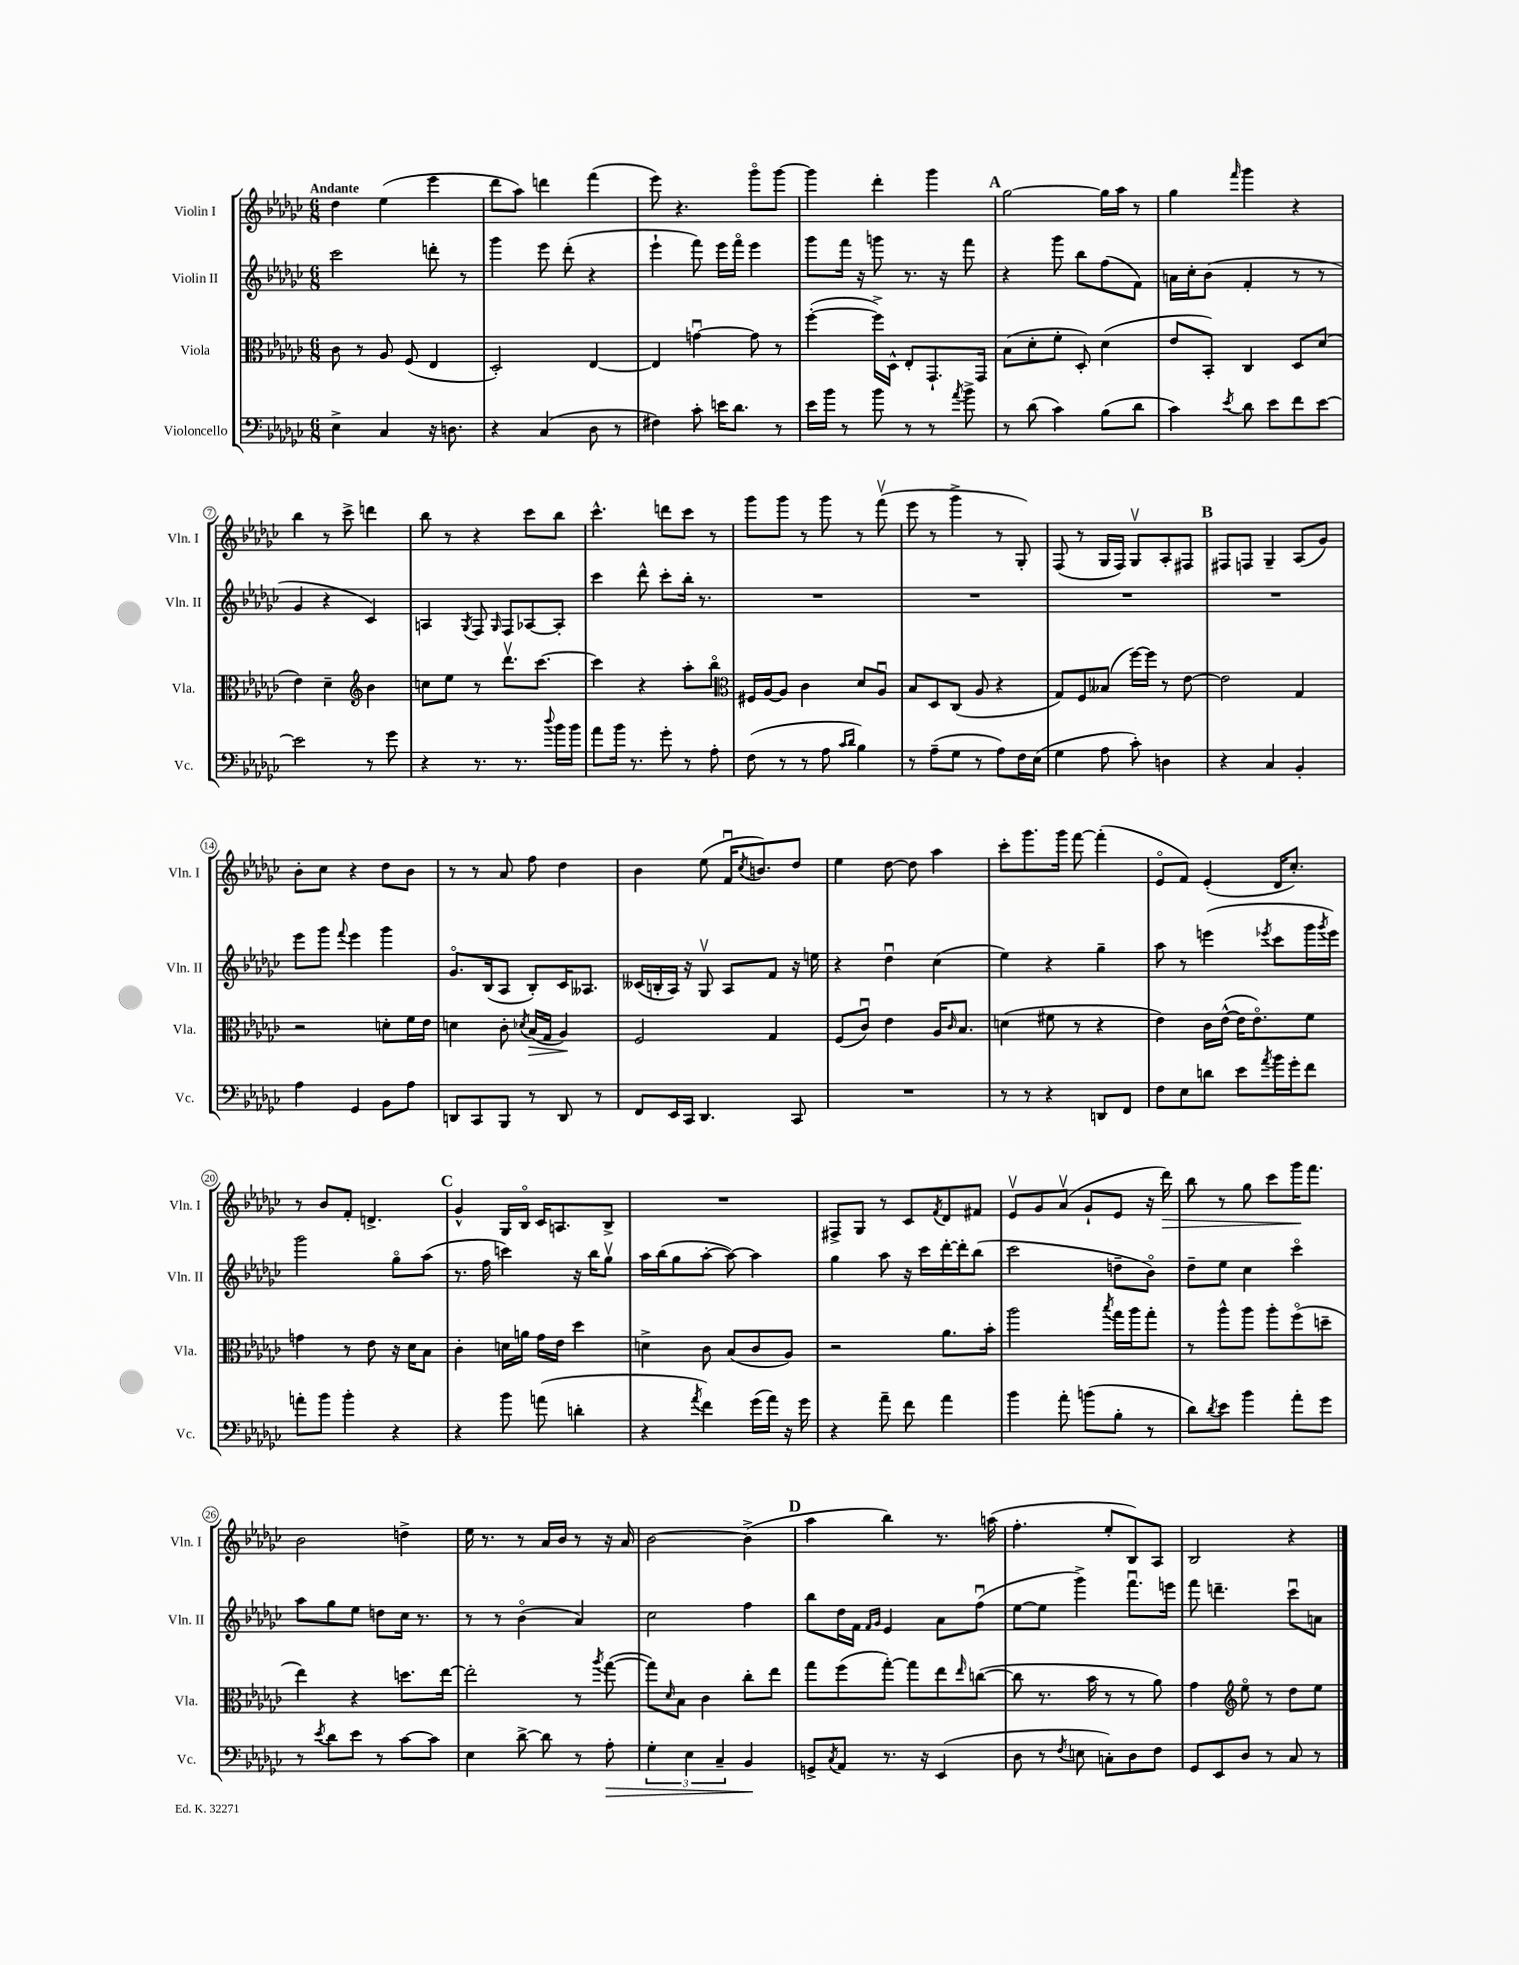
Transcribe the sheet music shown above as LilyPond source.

<<
\new StaffGroup <<
\new Staff = "s0" \with { instrumentName = "Violin I" shortInstrumentName = "Vln. I" } {
    \clef treble \key ges \major \numericTimeSignature \time 6/8 \tempo "Andante"
    des''4 ees''4( ees'''4 |
    des'''8 aes''8) d'''4 f'''4( |
    ees'''8) r4. ges'''8\flageolet ges'''8~ |
    ges'''4 des'''4-. ges'''4 |
    \mark \markup { \bold "A" } ges''2~ ges''16 aes''16 r8 |
    ges''4 \grace { f'''16 } ges'''4 r4 |
    bes''4 r8 ces'''8-> d'''4 |
    bes''8 r8 r4 ces'''8 bes''8 |
    ces'''4.-^ d'''8 ces'''8 r8 |
    ges'''8 ges'''8 r8 ges'''8 r8 f'''8\upbow( |
    ees'''8 r8 ges'''4-> r8 ges8-.) |
    f8( r8 ges16 f16) ges8\upbow aes8-. fis8 |
    \mark \markup { \bold "B" } fis8 f8 ges4-- aes8( ges'8) |
    bes'8-. ces''8 r4 des''8 bes'8 |
    r8 r8 aes'8 f''8 des''4 |
    bes'4 ees''8( f'16\downbow \acciaccatura { ces''8 } b'8.) des''8 |
    ees''4 des''8~ des''8 aes''4 |
    ces'''8-. ges'''8. ges'''16 f'''8~ f'''4-.( |
    ees'8\flageolet f'8) ees'4-.( des'16 ces''8.-.) |
    r8 bes'8 f'8-. d'4.-> |
    \mark \markup { \bold "C" } ges'4-^ ges16 bes16\flageolet ces'16 a8. bes8-> |
    R2. |
    fis8-> ges8 r8 ces'8 \acciaccatura { f'8 } des'8 fis'8 |
    ees'8\upbow ges'8 aes'8\upbow( ges'8-! ees'8 r16 des'''16\>) |
    bes''8 r8 ges''8 ces'''8 ges'''16\! f'''8. |
    bes'2 d''4-> |
    ees''16 r8. r8 aes'16 bes'16 r8 r16 aes'16 |
    bes'2~ bes'4->( |
    \mark \markup { \bold "D" } aes''4 bes''4) r8. a''16( |
    f''4.-. ees''8-. bes8) aes8 |
    bes2 r4 \bar "|." |
}
\new Staff = "s1" \with { instrumentName = "Violin II" shortInstrumentName = "Vln. II" } {
    \clef treble \key ges \major \numericTimeSignature \time 6/8
    ces'''2 d'''8-. r8 |
    ges'''4 ees'''8 des'''8-.( r4 |
    ees'''4-! f'''8) ees'''16 f'''16\flageolet ees'''4 |
    ges'''8 f'''16 r16 g'''8 r8. r16 f'''8 |
    \mark \markup { \bold "A" } r4 ges'''8 bes''8 f''8( f'8) |
    a'16 ces''16-. bes'8( f'4-. r8 r8 |
    ges'4 r4 ces'4) |
    a4 \acciaccatura { ges8 } f8 \grace { ges16 } f8 aes8~ aes8-. |
    ces'''4 des'''8-^ ces'''8-. bes''16-. r8. |
    R2. |
    R2. |
    R2. |
    \mark \markup { \bold "B" } R2. |
    ees'''8 ges'''8 \appoggiatura { f'''8 } ees'''4 ges'''4 |
    ges'8.\flageolet bes16( aes8 bes8-.) ces'16 aeses8. |
    ceses'16( b16-. aes16) r16 ges8\upbow aes8 f'8 r16 e''16 |
    r4 des''4\downbow ces''4( |
    ees''4) r4 ges''4-- |
    aes''8 r8 e'''4( \acciaccatura { ees'''8 } ces'''8 ges'''16 \acciaccatura { ges'''8 } ees'''16) |
    ges'''2 ges''8\flageolet aes''8( |
    \mark \markup { \bold "C" } r8. f''16 c'''4) r16 bes''16 ges''8\upbow |
    aes''16 bes''16( ges''8 aes''8~-. aes''8~) aes''4 |
    ges''4 aes''8 r16 ces'''16 des'''16~-. des'''16-. bes''8( |
    ces'''2 d''8-- bes'8\flageolet) |
    des''8-- ees''8 ces''4 ces'''4\flageolet |
    aes''8 ges''8 ees''8 d''8 ces''16 r8. |
    r8 r8 bes'4\flageolet( aes'4) |
    ces''2 f''4 |
    \mark \markup { \bold "D" } bes''8 des''16 f'16 \grace { f'16 ges'16 } ees'4 aes'8 f''8\downbow( |
    ees''8~ ees''8 ges'''4->) f'''8.\downbow e'''16 |
    f'''8 d'''4.-- ces'''8\downbow a'8 \bar "|." |
}
\new Staff = "s2" \with { instrumentName = "Viola" shortInstrumentName = "Vla." } {
    \clef alto \key ges \major \numericTimeSignature \time 6/8
    ces'8 r8 aes8 f8( ees4 |
    des2-.) ees4~ |
    ees4 g'4~\downbow g'8 r8 |
    f''4~-.( f''16->) des16-^ ees8-. ges,8.-! ges,16 |
    \mark \markup { \bold "A" } bes8( des'8-. f'8-. des8-.) des'4( |
    ees'8 bes,8-.) ces4 des8 des'8( |
    ees'4) des'4-- \clef treble bes'4 |
    c''8 ees''8 r8 des'''8.\upbow ces'''8.~ |
    ces'''4 r4 aes''8-. bes''8\flageolet |
    \clef alto fis16 aes16~ aes8 ces'4 des'8 aes8\downbow |
    bes8 des8 ces8( aes8 r4 |
    ges8) f8 beses8( f''16~) f''16 r8 ees'8~ |
    \mark \markup { \bold "B" } ees'2 ges4 |
    r2 d'8-. f'16 ees'16 |
    d'4 ces'8-. \acciaccatura { des'8 } bes16\>( ges16 aes4\!) |
    f2 ges4 |
    f8( ces'8\downbow) ees'4 aes16 \grace { ces'16 } bes8. |
    d'4( fis'8 r8 r4 |
    ees'4) ces'16 ees'16~-^( ees'16 ees'8.\flageolet) f'8 |
    g'4 r8 ees'8 r16 des'16 bes8 |
    \mark \markup { \bold "C" } ces'4-. d'16 a'16 ges'16 ees'16 des''4 |
    d'4-> ces'8 bes8( ces'8 aes8) |
    r2 aes'8. bes'16-. |
    aes''2 \acciaccatura { bes''8 } ges''16 aes''16 ges''8-. |
    r8 aes''8-^ aes''8 aes''8-. f''8\flageolet( d''8-- |
    ees''4) r4 d''8. ees''16~ |
    ees''2-. r8 \acciaccatura { aes''8 } ges''8~( |
    ges''8) \grace { des'16 } bes8 ces'4 ces''8-. ees''8 |
    \mark \markup { \bold "D" } ges''8 f''8( ges''8~-.) ges''8 ees''8 \grace { ees''16 } c''8~( |
    c''8 r8. bes'16 r8 r8 aes'8) |
    ges'4 \clef treble ees''8\flageolet r8 des''8 ees''8 \bar "|." |
}
\new Staff = "s3" \with { instrumentName = "Violoncello" shortInstrumentName = "Vc." } {
    \clef bass \key ges \major \numericTimeSignature \time 6/8
    ees4-> ces4 r16 d8. |
    r4 ces4( des8 r8 |
    fis4) ces'8-. e'16 des'8. r8 |
    ees'16 bes'16 r8 bes'8 r8 r8 \acciaccatura { aes'8 } bes'8-> |
    \mark \markup { \bold "A" } r8 des'8( ces'4) bes8( des'8 |
    ces'4) \acciaccatura { ees'8 } des'8 ees'8 f'8 ees'8~ |
    ees'2 r8 ges'8 |
    r4 r8. r8. \appoggiatura { des''8 } bes'16 bes'16 |
    aes'8 bes'16 r8. ges'8-. r8 aes8-. |
    f8( r8 r8 aes8 \grace { ces'16 des'16 } bes4) |
    r8 aes8--( ges8 r8 aes8) f16 ees16( |
    ges4 aes8 ces'8-.) d4 |
    \mark \markup { \bold "B" } r4 ces4 bes,4-. |
    aes4 ges,4 bes,8 aes8 |
    d,8 ces,8 bes,,8 r8 d,8 r8 |
    f,8 ees,16 ces,16 des,4. ces,8 |
    R2. |
    r8 r8 r4 d,8 f,8 |
    f8 ees8 d'8 ees'8 \acciaccatura { aes'8 } bes'16 ges'16-. f'8 |
    a'8-. bes'8 bes'4-. r4 |
    \mark \markup { \bold "C" } r4 bes'8 a'8( d'4-. |
    r4 \acciaccatura { aes'8 } f'4) ges'16( aes'16) r16 ges'16 |
    r4 aes'8-- f'8 aes'4 |
    bes'4 aes'8-. b'8( bes8-. r8 |
    des'8) \acciaccatura { des'8 } ees'8 bes'4 aes'8-. ges'8 |
    r8 \acciaccatura { ees'8 } des'8 ees'8 r8 ces'8~ ces'8 |
    ees4 des'8~-> des'8 r8 aes8-.\> |
    \tuplet 3/2 { ges4-. ees4 ces4-- } bes,4\! |
    \mark \markup { \bold "D" } g,8-> \acciaccatura { ces8 } aes,8 r8. r16 ees,4( |
    des8 r8 \acciaccatura { f8 } e8 c8-.) des8 f8 |
    ges,8 ees,8 des8 r8 ces8 r8 \bar "|." |
}
>>
>>
\layout { \context { \Score \override BarNumber.stencil = #(make-stencil-circler 0.1 0.3 ly:text-interface::print) } }
